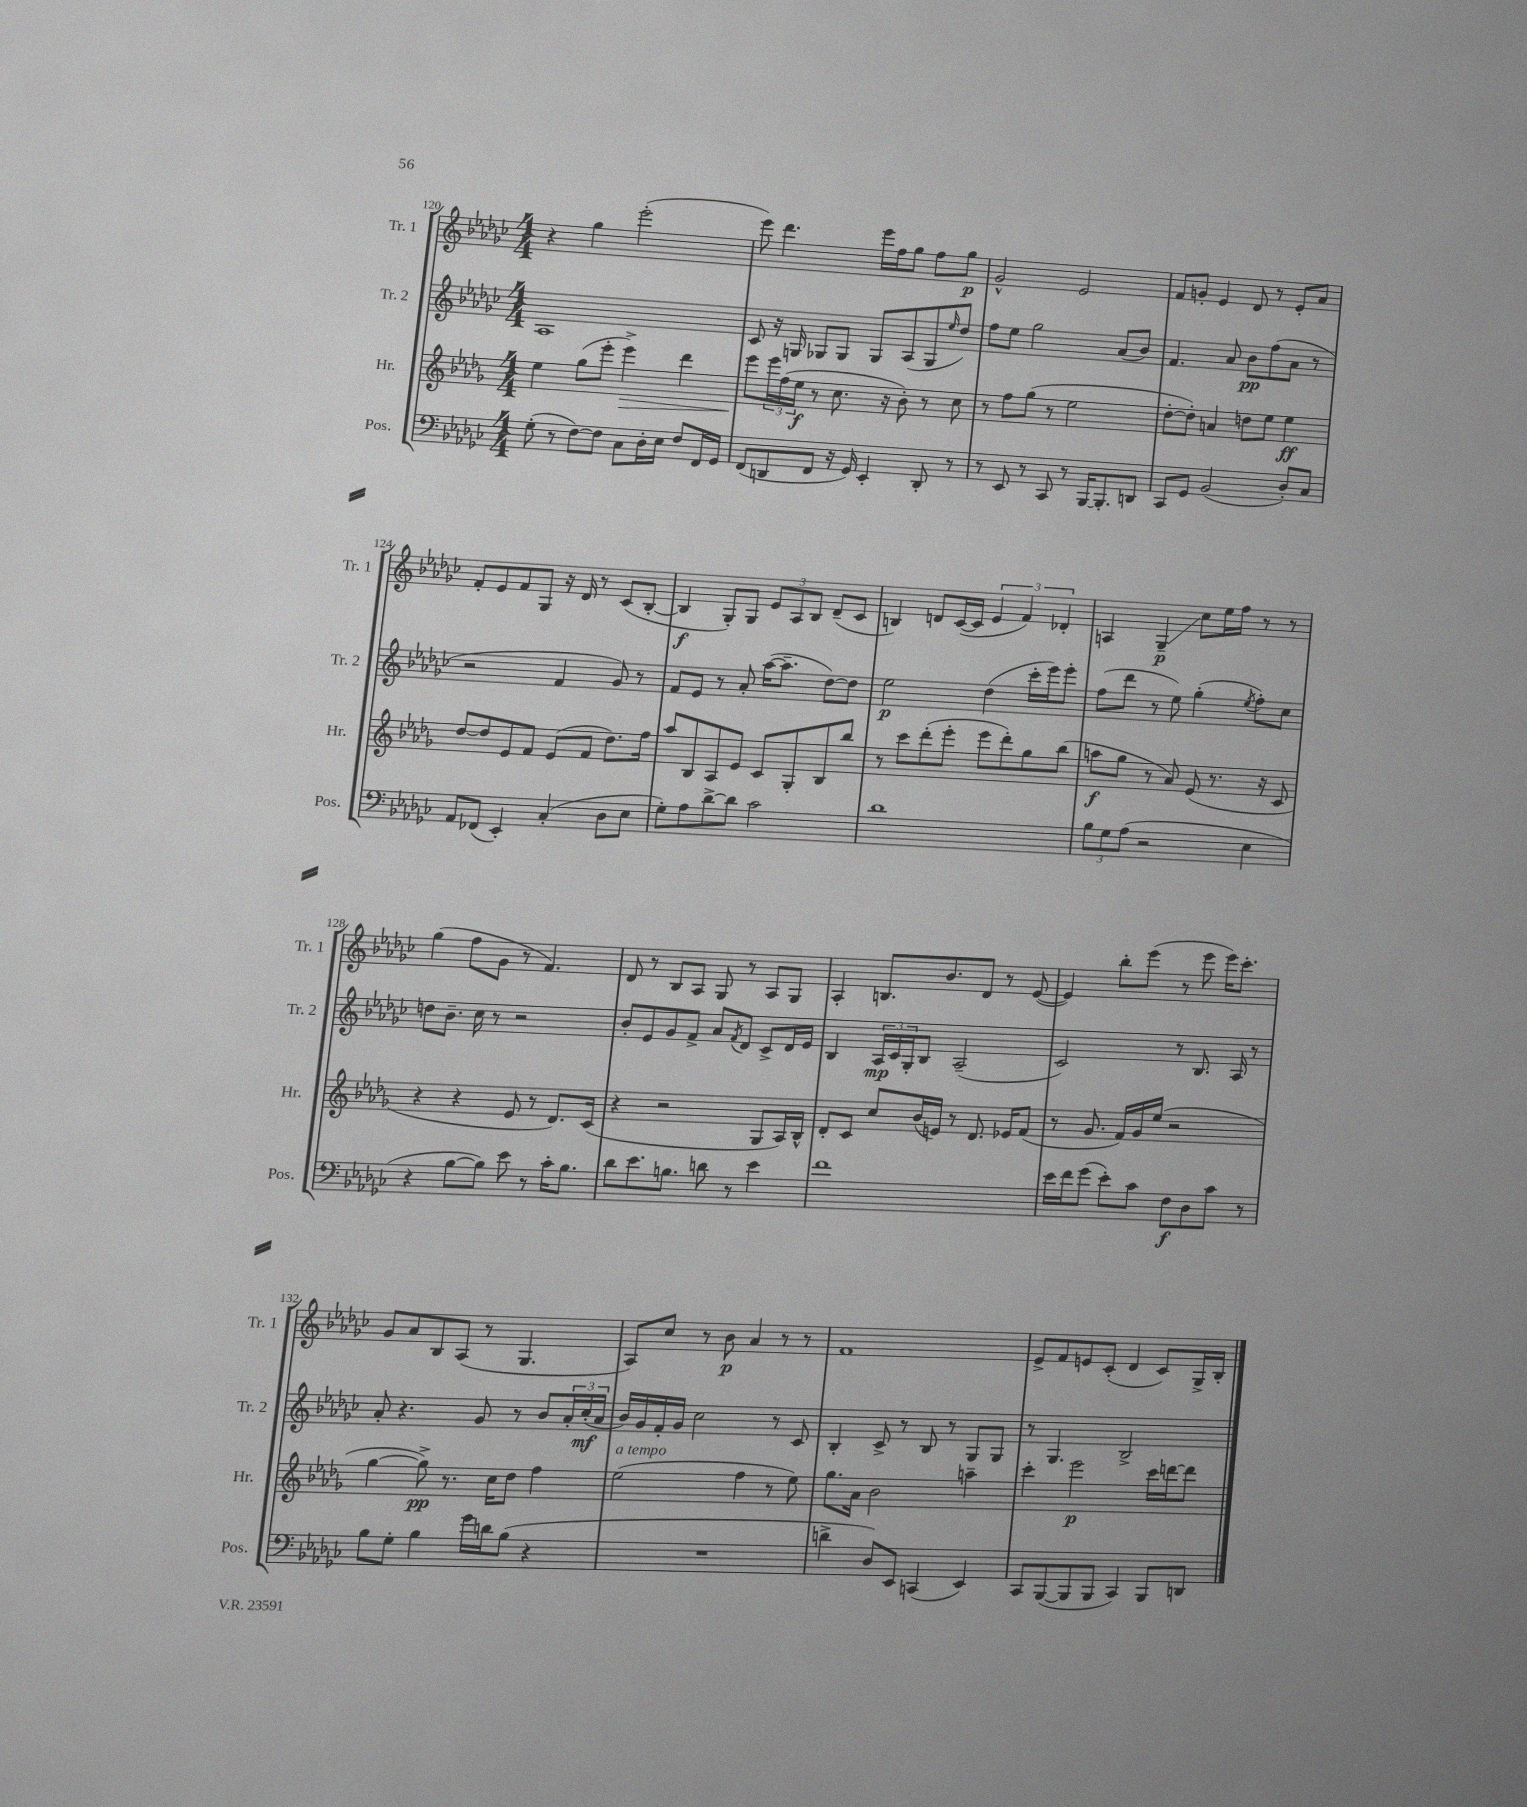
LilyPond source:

<<
\new StaffGroup <<
\new Staff = "s0" \with { instrumentName = "Tr. 1" shortInstrumentName = "Tr. 1" } {
    \clef treble \key ges \major \numericTimeSignature \time 4/4
    r4 ges''4 ees'''2-.( |
    ees'''8) des'''4. ees'''16 f''16 ges''8 f''8 ges''8\p |
    ges'2-^ ees'2 |
    f'8 g'8-. ees'4 des'8 r8 ees'8-. aes'8 |
    f'8-. ees'8 f'8 ges8 r16 des'16 r8 ces'8( bes8~-. |
    bes4\f ges8-.) ges8 \tuplet 3/2 { ees'8 aes8 bes8 } des'8--( ces'8 |
    b4) d'8 ces'16~( ces'16 \tuplet 3/2 { ees'4 f'4) des'4-. } |
    a4 ges4--\glissando\p ces''8 ees''16 f''16 r8 r8 |
    ges''4( f''8 ges'8 r8 f'4.) |
    des'8 r8 bes8 aes8 ges8 r8 aes8 ges8 |
    aes4-. b8. bes'8. des'8 r8 ees'8~( |
    ees'4) bes''8-. ees'''8( r8 ees'''8 ees'''16) ces'''8.-. |
    ges'8 aes'8 bes8 aes8( r8 ges4. |
    aes8) ces''8 r8 bes'8\p aes'4 r8 r8 |
    f'1 |
    ees'8-> f'8 e'8 ces'8-.( des'4 ces'8) ges16-> bes16-. \bar "|." |
}
\new Staff = "s1" \with { instrumentName = "Tr. 2" shortInstrumentName = "Tr. 2" } {
    \clef treble \key ges \major \numericTimeSignature \time 4/4
    aes1 |
    ces'8 r16 g16 ges8 ges8 ges8 aes8( ges8 \grace { ees''16 } des''8) |
    f''8 ees''8 ges''2 aes'8( bes'8) |
    f'4. aes'8 bes'8\pp f''8( aes'8 r8 |
    r2 f'4 ges'8) r8 |
    f'8 ees'8 r8 aes'8-. aes''16~( aes''8.-- des''8~) des''8 |
    ees''2\p des''4( ces'''16-. ees'''16) ees'''8-. |
    f''8( des'''8 r8 ees''8) ges''4-.( \acciaccatura { ees''8 } f''8-.) ces''8 |
    d''8 bes'8.-- ces''16 r8 r2 |
    bes'8-. ees'8 ges'8 f'8-> aes'8 \acciaccatura { f'8 } des'8 ces'8-> des'16 ees'16 |
    bes4 \tuplet 3/2 { aes16\mp ces'16 ges16-. } bes8 aes2--( |
    ces'2) r8 bes8. aes16 r8 |
    aes'8-. r4. ges'8 r8 bes'8 \tuplet 3/2 { aes'16-. ces''16-.\mf( aes'16 } |
    bes'16) ges'16 f'16-. ges'16 ces''2 r8 ces'8 |
    bes4-. ces'8-> r8 bes8 r8 ges8 ges8 |
    r8 ges4. bes2-> \bar "|." |
}
\new Staff = "s2" \with { instrumentName = "Hr." shortInstrumentName = "Hr." } {
    \clef treble \key des \major \numericTimeSignature \time 4/4
    ees''4 ges''8( ees'''8-. ees'''4->\>) des'''4 |
    ees'''8\! \tuplet 3/2 { ees'''16 f''16( ees''16\f } r8 c''8. r16 bes'8-.) r8 c''8 |
    r8 f''8 ges''8( r8 ees''2 |
    des''8~-. des''8-.) a'4 d''8 ees''8 ees''4\ff |
    des''8~ des''8 ees'8 f'8 ees'8( f'8 des''8.) f''16 |
    aes''8 bes8 aes8 ees'8 c'8 ges8-. bes8 bes''8 |
    r8 c'''8 des'''8-.( ees'''8-. ees'''8 des'''8-.) ges''8 bes''8( |
    a''8\f ges''8 r8 aes'8) ees'8( r8. r16 c'8 |
    r4 r4 ees'8 r8 des'8.) c'16( |
    r4 r2 ges8 aes16) bes16-^ |
    des'8-. c'8 c''8 bes'16( e'16) r8 des'8. ees'16 f'8( |
    r8 ges'8. f'16) ges'16 ees''16( r2 |
    ges''4~ ges''8->\pp) r8. c''16 des''8 f''4 |
    ees''2^\markup { \italic "a tempo" }( f''4 r8 ees''8) |
    ges''8. aes'16 bes'2 a''4-- |
    c'''4-. ees'''2\p c'''16 d'''16~ d'''8 \bar "|." |
}
\new Staff = "s3" \with { instrumentName = "Pos." shortInstrumentName = "Pos." } {
    \clef bass \key ges \major \numericTimeSignature \time 4/4
    ges8-.( r8 f8~) f8 ces8 des16-. ees16 f8 f,16 ges,16 |
    f,8( d,8 f,8 r16 ges,16) ees,4-. d,8-. r8 |
    r8 ees,8 r8 ces,8 r8 bes,,16~ bes,,8.-. d,8 |
    ces,8 ges,8 bes,2( des8-.) ces8 |
    aes,8 fes,8( ees,4-.) ces4-.( des8 ees8 |
    ges8-.) aes8 des'8~-> des'8 ces'2 |
    des'1 |
    \tuplet 3/2 { bes8 ges8 aes8( } r2 ees4 |
    r4 bes8~ bes8) ees'8 r8 ces'16-. bes8. |
    des'8 ees'8. b8. d'8 r8 ees'4 |
    f'1 |
    ees'16 f'16 ges'8( ees'8-.) ces'8 f8\f des8 ces'8 r8 |
    bes8 ges8-. bes4 ges'16 d'16 bes8( r4 |
    R1 |
    d'4-> des8) ees,8 c,4( ees,4) |
    ces,8 bes,,8~( bes,,8 bes,,8 ces,4) bes,,8 d,8 \bar "|." |
}
>>
>>
\layout { \context { \Score currentBarNumber = #120 } }
